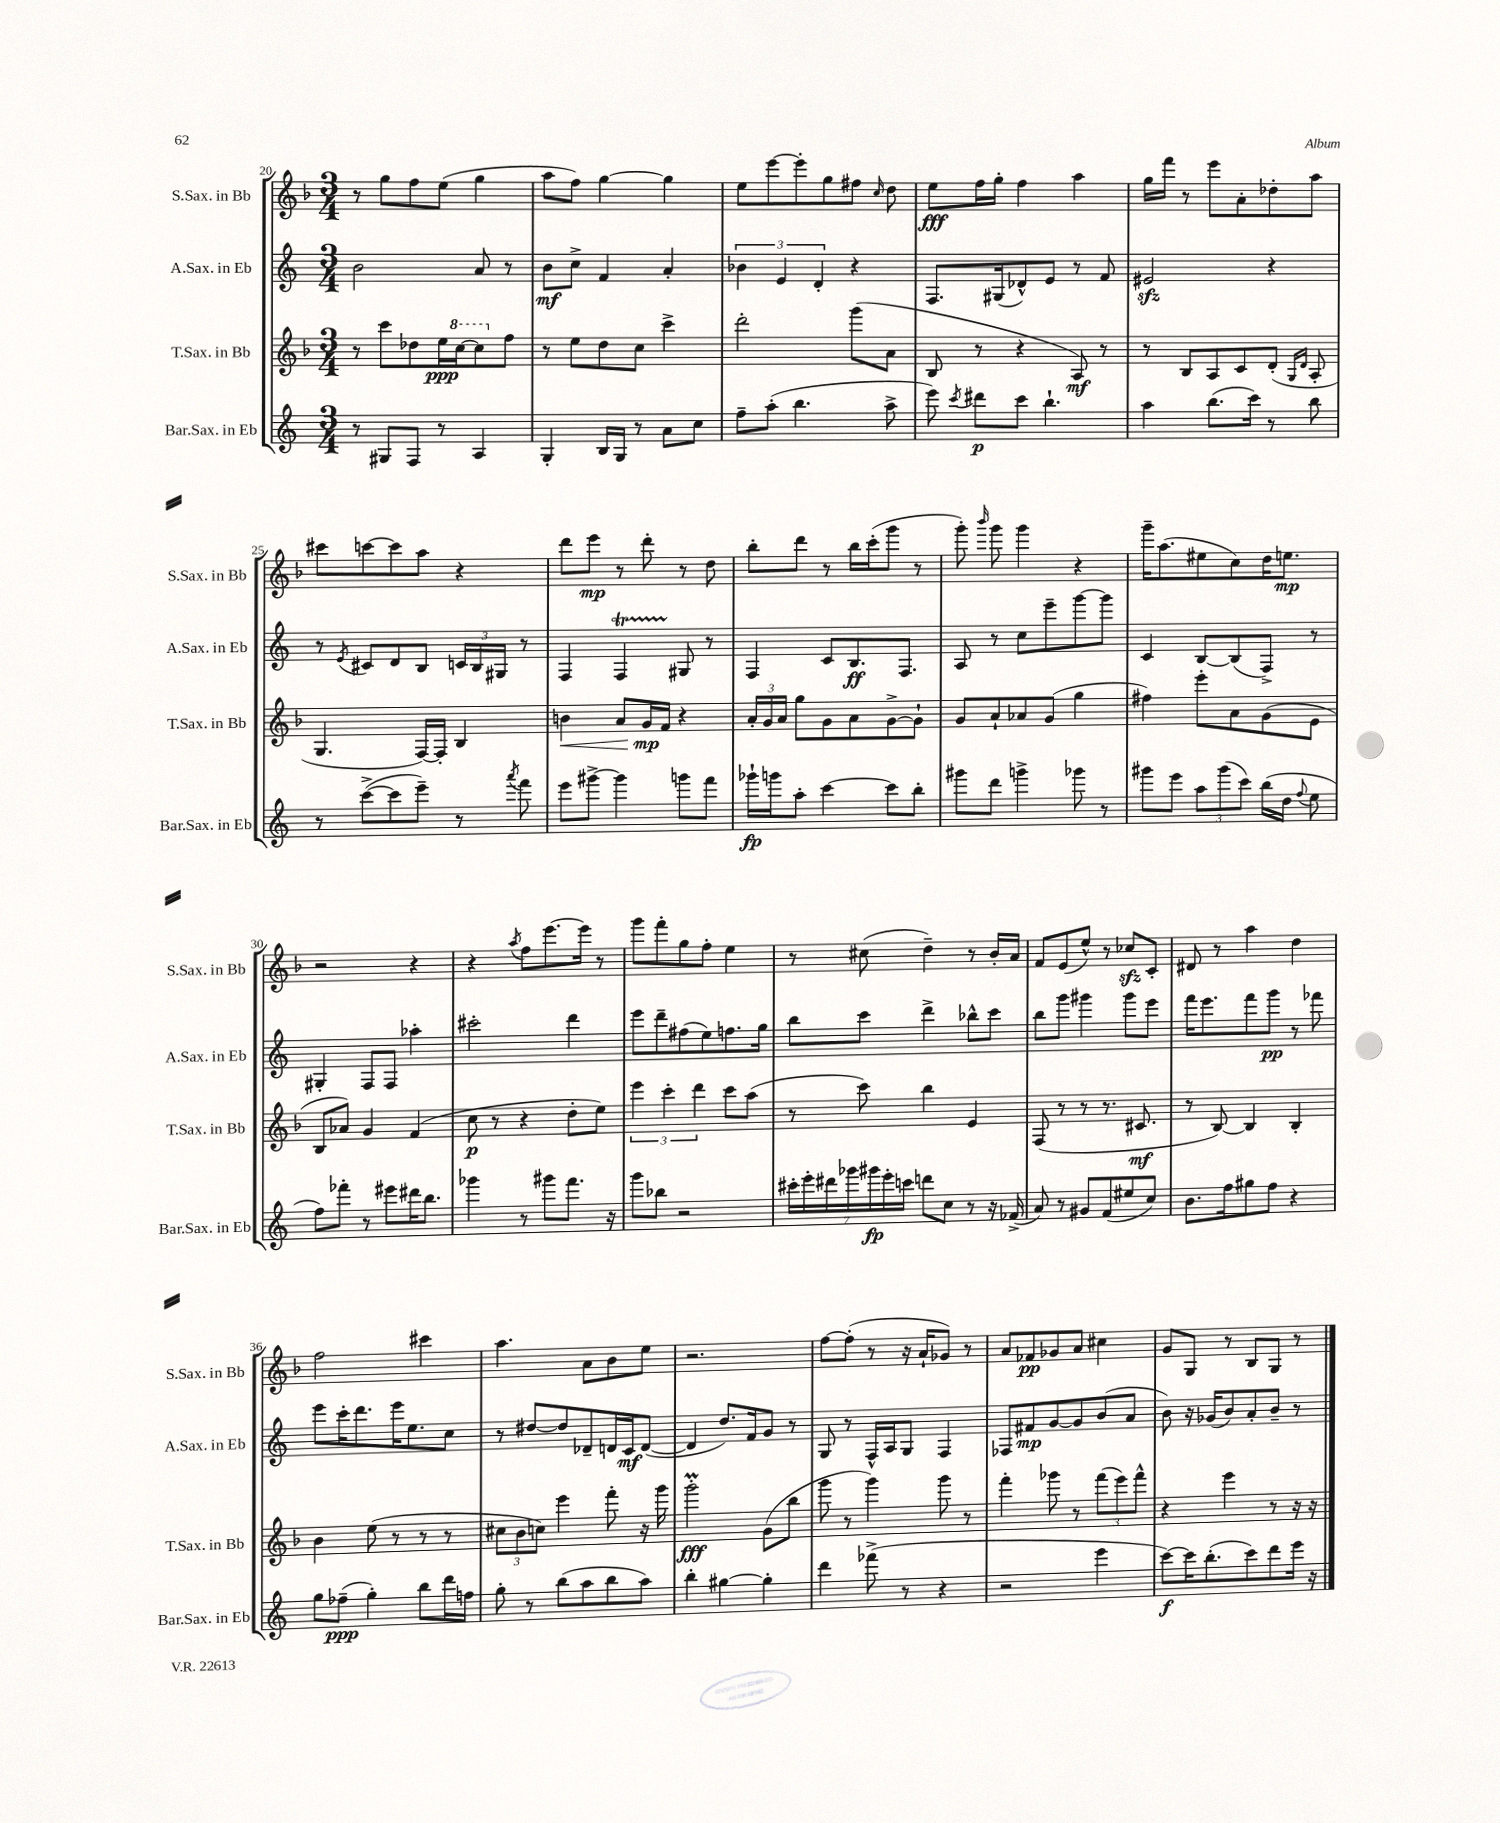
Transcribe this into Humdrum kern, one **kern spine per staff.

**kern	**dynam	**kern	**dynam	**kern	**dynam	**kern	**dynam
*part4	*part4	*part3	*part3	*part2	*part2	*part1	*part1
*staff4	*staff4	*staff3	*staff3	*staff2	*staff2	*staff1	*staff1
*I"Bar.Sax. in Eb	*	*I"T.Sax. in Bb	*	*I"A.Sax. in Eb	*	*I"S.Sax. in Bb	*
*I'Bar.Sax. in Eb	*	*I'T.Sax. in Bb	*	*I'A.Sax. in Eb	*	*I'S.Sax. in Bb	*
*clefG2	*	*clefG2	*	*clefG2	*	*clefG2	*
*k[]	*	*k[b-]	*	*k[]	*	*k[b-]	*
*M3/4	*	*M3/4	*	*M3/4	*	*M3/4	*
=20	=20	=20	=20	=20	=20	=20	=20
8r	.	8r	.	2b\	.	8r	.
8G#X/L	.	8ccc\L	.	.	.	8gg\L	.
8F/J	.	8dd-X\	.	.	.	8ff\	.
8r	.	16ee\L	ppp	.	.	(8ee\J	.
*	*	*8va	*	*	*	*	*
.	.	[16ccc\J	.	.	.	.	.
4A/	.	8ccc\]	.	8a/	.	4gg\	.
*	*	*X8va	*	*	*	*	*
.	.	8ff\J	.	8r	.	.	.
=21	=21	=21	=21	=21	=21	=21	=21
4G'/	.	8r	.	8b\L	mf	8aa\L	.
.	.	8ee\L	.	8cc^\J	.	8ff\J)	.
16B/LL	.	8dd\	.	4f/	.	[4gg\	.
16G/JJ	.	.	.	.	.	.	.
8r	.	8cc\J	.	.	.	.	.
8a\L	.	4ccc^\	.	4a'/	.	4gg\]	.
8cc\J	.	.	.	.	.	.	.
=22	=22	=22	=22	=22	=22	=22	=22
8ff~\L	.	2ddd'\	.	6b-X\	.	8ee\L	.
(8aa'\J	.	.	.	.	.	[8eee\	.
.	.	.	.	6e/	.	.	.
4.bb\	.	.	.	.	.	8eee'\]	.
.	.	.	.	6d'/	.	.	.
.	.	.	.	.	.	8gg\	.
.	.	(8ggg\L	.	4r	.	8ff#X\J	.
.	.	.	.	.	.	16qqcc/	.
8aa^\	.	8a\J	.	.	.	8dd\	.
=23	=23	=23	=23	=23	=23	=23	=23
8eee\)	.	8B-/	.	8.F/L	.	8ee\L	fff
8qccc/	.	.	.	.	.	.	.
8ddd#X\L	p	8r	.	.	.	16ff\L	.
.	.	.	.	(16G#X/k	.	16gg'\JJ	.
8ccc\J	.	4r	.	8d-X^^/)	.	4ff\	.
4.bb`\	.	.	.	8e/J	.	.	.
.	.	8A/)	mf	8r	.	4aa\	.
.	.	8r	.	8f/	.	.	.
=24	=24	=24	=24	=24	=24	=24	=24
4aa\	.	8r	.	2e#Xzz/	.	16gg\LL	.
.	.	.	.	.	.	16fff\JJ	.
.	.	8B-/L	.	.	.	8r	.
(8.bb\L	.	8A/	.	.	.	8eee\L	.
.	.	8c/	.	.	.	8a'\	.
16ccc\Jk)	.	.	.	.	.	.	.
8r	.	(8d'/J	.	4r	.	8dd-X'\	.
.	.	16qqG/LL	.	.	.	.	.
.	.	16qqd/JJ	.	.	.	.	.
8bb\	.	8A'/	.	.	.	8aa\J	.
!!LO:LB:g=z
=25	=25	=25	=25	=25	=25	=25	=25
8r	.	4.G/	.	8r	.	8ccc#X\L	.
.	.	.	.	8qe/	.	.	.
([8ccc^\L	.	.	.	8c#X/L	.	[8cccn\	.
8ccc\]	.	.	.	8d/	.	8ccc\]	.
8eee~\J)	.	[16F/LL)	.	8B/J	.	8aa\J	.
.	.	16F'/JJ]	.	.	.	.	.
8r	.	4B-/	.	24cn/LL	.	4r	.
.	.	.	.	24B/	.	.	.
.	.	.	.	24G#X/JJ	.	.	.
8qaaa/	.	.	.	.	.	.	.
8fff\	.	.	.	8r	.	.	.
=26	=26	=26	=26	=26	=26	=26	=26
!	!	!	!LO:HP:b	!	!	!	!
8eee\L	.	4bn\	<	4F/	.	8ddd\L	.
[8ggg#X^\J	.	.	.	.	.	8eee\J	mp
4ggg#\]	.	8a/L	.	4FT/	.	8r	.
.	.	16g/L	mp	.	.	8ddd'\	.
.	.	16f/JJ	[	.	.	.	.
8gggn\L	.	4r	.	8G#X/	.	8r	.
8fff\J	.	.	.	8r	.	8dd\	.
=27	=27	=27	=27	=27	=27	=27	=27
16ggg-X`\LL	fp	24a'/LL	.	4F/	.	8bb-'\L	.
.	.	24g/	.	.	.	.	.
16gggn\J	.	.	.	.	.	.	.
.	.	24a/JJ	.	.	.	.	.
8aa'\J	.	8gg\L	.	.	.	8ddd\J	.
[4ccc\	.	8g\	.	8c/L	.	8r	.
.	.	8a\	.	8.B/	ff	16bb-\LL	.
.	.	.	.	.	.	(16ccc'\J	.
8ccc\L]	.	[8g^\	.	.	.	8ggg\J	.
.	.	.	.	8.F/J	.	.	.
8bb'\J	.	8g`\J]	.	.	.	8r	.
=28	=28	=28	=28	=28	=28	=28	=28
8ggg#X\L	.	8g/L	.	8A/	.	8ggg'\)	.
.	.	.	.	.	.	16qqbbb-/	.
8ddd\J	.	8a`/	.	8r	.	8ggg\	.
4gggn^\	.	8a-X/	.	8cc\L	.	4ggg\	.
.	.	(8g/J	.	8eee~\	.	.	.
8ggg-X\	.	4gg\	.	[8ggg\	.	4r	.
8r	.	.	.	8ggg\J]	.	.	.
=29	=29	=29	=29	=29	=29	=29	=29
8ggg#X\L	.	4ff#X\)	.	4c/	.	16ggg~\KL	.
.	.	.	.	.	.	(8.aa\	.
8eee\J	.	.	.	.	.	.	.
12aa\L	.	8eee'\L	.	[8B/L	.	8ee#X\	.
(12ggg#\	.	.	.	.	.	.	.
.	.	8a\	.	(8B/]	.	8cc\)	.
12ccc\J)	.	.	.	.	.	.	.
(16bb\LL	.	(8g\	.	8F^/J)	.	16dd\K	.
16dd\JJ	.	.	.	.	.	8.een\J	mp
8qqff/	.	.	.	.	.	.	.
8ee\	.	8e\J	.	8r	.	.	.
!!LO:LB:g=z
=30	=30	=30	=30	=30	=30	=30	=30
8ff\L)	.	8B-/L	.	4G#X'/	.	2r	.
8fff-X'\J	.	8a-X/J)	.	.	.	.	.
8r	.	4g/	.	8F/L	.	.	.
8eee#X\L	.	.	.	8F/J	.	.	.
16ddd#X\K	.	(4f/	.	4aa-X'\	.	4r	.
8.bb\J	.	.	.	.	.	.	.
=31	=31	=31	=31	=31	=31	=31	=31
4ggg-X\	.	8cc\	p	2ccc#X'\	.	4r	.
.	.	8r	.	.	.	.	.
.	.	.	.	.	.	8qaa/	.
8r	.	4r	.	.	.	8ff\L	.
8ggg#X\L	.	.	.	.	.	[8.eee\	.
8.fff\J	.	8dd'\L	.	4ddd\	.	.	.
.	.	.	.	.	.	16eee\Jk]	.
.	.	8ee\J)	.	.	.	8r	.
16r	.	.	.	.	.	.	.
=32	=32	=32	=32	=32	=32	=32	=32
8ggg\L	.	6eee\	.	8eee\L	.	8ggg\L	.
8bb-X\J	.	.	.	8ddd~\	.	8fff'\	.
.	.	6ccc'\	.	.	.	.	.
2r	.	.	.	(8ff#X\	.	8gg\	.
.	.	6ddd\	.	.	.	.	.
.	.	.	.	8ee\)	.	8ff'\J	.
.	.	8ccc\L	.	8.ffn\	.	4ee\	.
.	.	(8aa\J	.	.	.	.	.
.	.	.	.	16gg\Jk	.	.	.
=33	=33	=33	=33	=33	=33	=33	=33
28ccc#X'\LL	.	8r	.	8bb\L	.	8r	.
28eee'\	.	.	.	.	.	.	.
28ddd#X\	.	.	.	.	.	.	.
28ggg-X\	.	.	.	.	.	.	.
.	.	8ccc\)	.	8ccc\J	.	(8cc#X\	.
28ggg#X\	fp	.	.	.	.	.	.
28eee'\	.	.	.	.	.	.	.
28cccn\JJ	.	.	.	.	.	.	.
8dddn\L	.	4bb-\	.	4ddd^\	.	4dd~\)	.
8cc\J	.	.	.	.	.	.	.
8r	.	4e/	.	8bb-X^^\L	.	8r	.
16r	.	.	.	8ccc\J	.	16b-'/LL	.
(16f-X^/	.	.	.	.	.	16a/JJ	.
=34	=34	=34	=34	=34	=34	=34	=34
8a/)	.	(8F/	.	8bb\L	.	8f/L	.
8r	.	8r	.	8ggg\J	.	(8e/	.
8g#X/L	.	8r	.	4ggg#X\	.	8ee^^/J)	.
(8f/	.	8.r	.	.	.	8r	.
8ee#X/	.	.	.	8ggg#\L	.	8cc-Xzz/L	.
.	.	8.c#X/	mf	.	.	.	.
8cc/J)	.	.	.	8eee\J	.	8c'/J	.
=35	=35	=35	=35	=35	=35	=35	=35
8.b\L	.	8r	.	16fff\KL	.	8d#X/	.
.	.	.	.	8.eee\	.	.	.
.	.	[8B-/)	.	.	.	8r	.
16ff\k	.	.	.	.	.	.	.
8gg#X\	.	4B-/]	.	8fff\	.	4aa\	.
8ff\J	.	.	.	8ggg\J	pp	.	.
4r	.	4B-'/	.	8r	.	4dd\	.
.	.	.	.	8fff-X\	.	.	.
!!LO:LB:g=z
=36	=36	=36	=36	=36	=36	=36	=36
8gg\L	.	4b-\	.	8eee\L	.	2ff\	.
(8ff-X~\J	ppp	.	.	16ccc'\K	.	.	.
.	.	.	.	8.ddd\	.	.	.
4gg'\)	.	(8ee\	.	.	.	.	.
.	.	8r	.	16eee\K	.	.	.
.	.	.	.	8.ee\	.	.	.
8bb\L	.	8r	.	.	.	4ccc#X\	.
16ddd\L	.	8r	.	8cc\J	.	.	.
16ffn\JJ	.	.	.	.	.	.	.
=37	=37	=37	=37	=37	=37	=37	=37
8gg'\	.	12cc#X\L	.	8r	.	4.aa\	.
.	.	12b-\	.	.	.	.	.
8r	.	.	.	[8dd#X/L	.	.	.
.	.	12ccn\J)	.	.	.	.	.
(8bb\L	.	4eee\	.	8dd#/]	.	.	.
8aa\	.	.	.	8d-X~/	.	8a\L	.
8bb\	.	8fff'\	.	16dn/L	.	8b-\	.
.	.	.	.	16c/J	mf	.	.
8aa\J)	.	16r	.	([8d/J	.	8ee\J	.
.	.	16ggg\	.	.	.	.	.
=38	=38	=38	=38	=38	=38	=38	=38
4bb'\	.	2gggM'\	fff	4d/]	.	2.r	.
[4gg#X\	.	.	.	8.dd/L)	.	.	.
.	.	.	.	16f/k	.	.	.
4gg#'\]	.	(8g\L	.	8g/J	.	.	.
.	.	8bb-\J	.	8r	.	.	.
=39	=39	=39	=39	=39	=39	=39	=39
4ddd\	.	8ggg\	.	8G/	.	[8ff\L	.
.	.	8r	.	8r	.	(8ff'\J]	.
(8fff-X^\	.	4ggg\)	.	16F^^/LL	.	8r	.
.	.	.	.	16A/J	.	.	.
8r	.	.	.	8G/J	.	16r	.
.	.	.	.	.	.	16a`/KL	.
4r	.	8ggg\	.	4F/	.	8g-X/J)	.
.	.	8r	.	.	.	8r	.
=40	=40	=40	=40	=40	=40	=40	=40
2r	.	4fff'\	.	8F-X/L	.	8a/L	.
.	.	.	.	8f#X/	mp	8f-X/	pp
.	.	8ggg-X\	.	[8g/	.	8g-X/	.
.	.	8r	.	8g/]	.	8a/J	.
4eee\	.	(12fff\L	.	(8b/	.	4cc#X\	.
.	.	12eee\)	.	.	.	.	.
.	.	.	.	8a/J	.	.	.
.	.	12fff^^\J	.	.	.	.	.
=41	=41	=41	=41	=41	=41	=41	=41
[8ccc\L)	f	4r	.	8b\)	.	8g/L	.
16ccc\K]	.	.	.	16r	.	8G/J	.
(8.bb'\	.	.	.	(16g-X/KL	.	.	.
.	.	4eee\	.	8b/)	.	8r	.
8ccc\)	.	.	.	8a'/	.	8B-/L	.
8ddd\	.	8r	.	8b~/J	.	8G/J	.
16eee\Jk	.	16r	.	8r	.	8r	.
16r	.	16r	.	.	.	.	.
==	==	==	==	==	==	==	==
*-	*-	*-	*-	*-	*-	*-	*-
